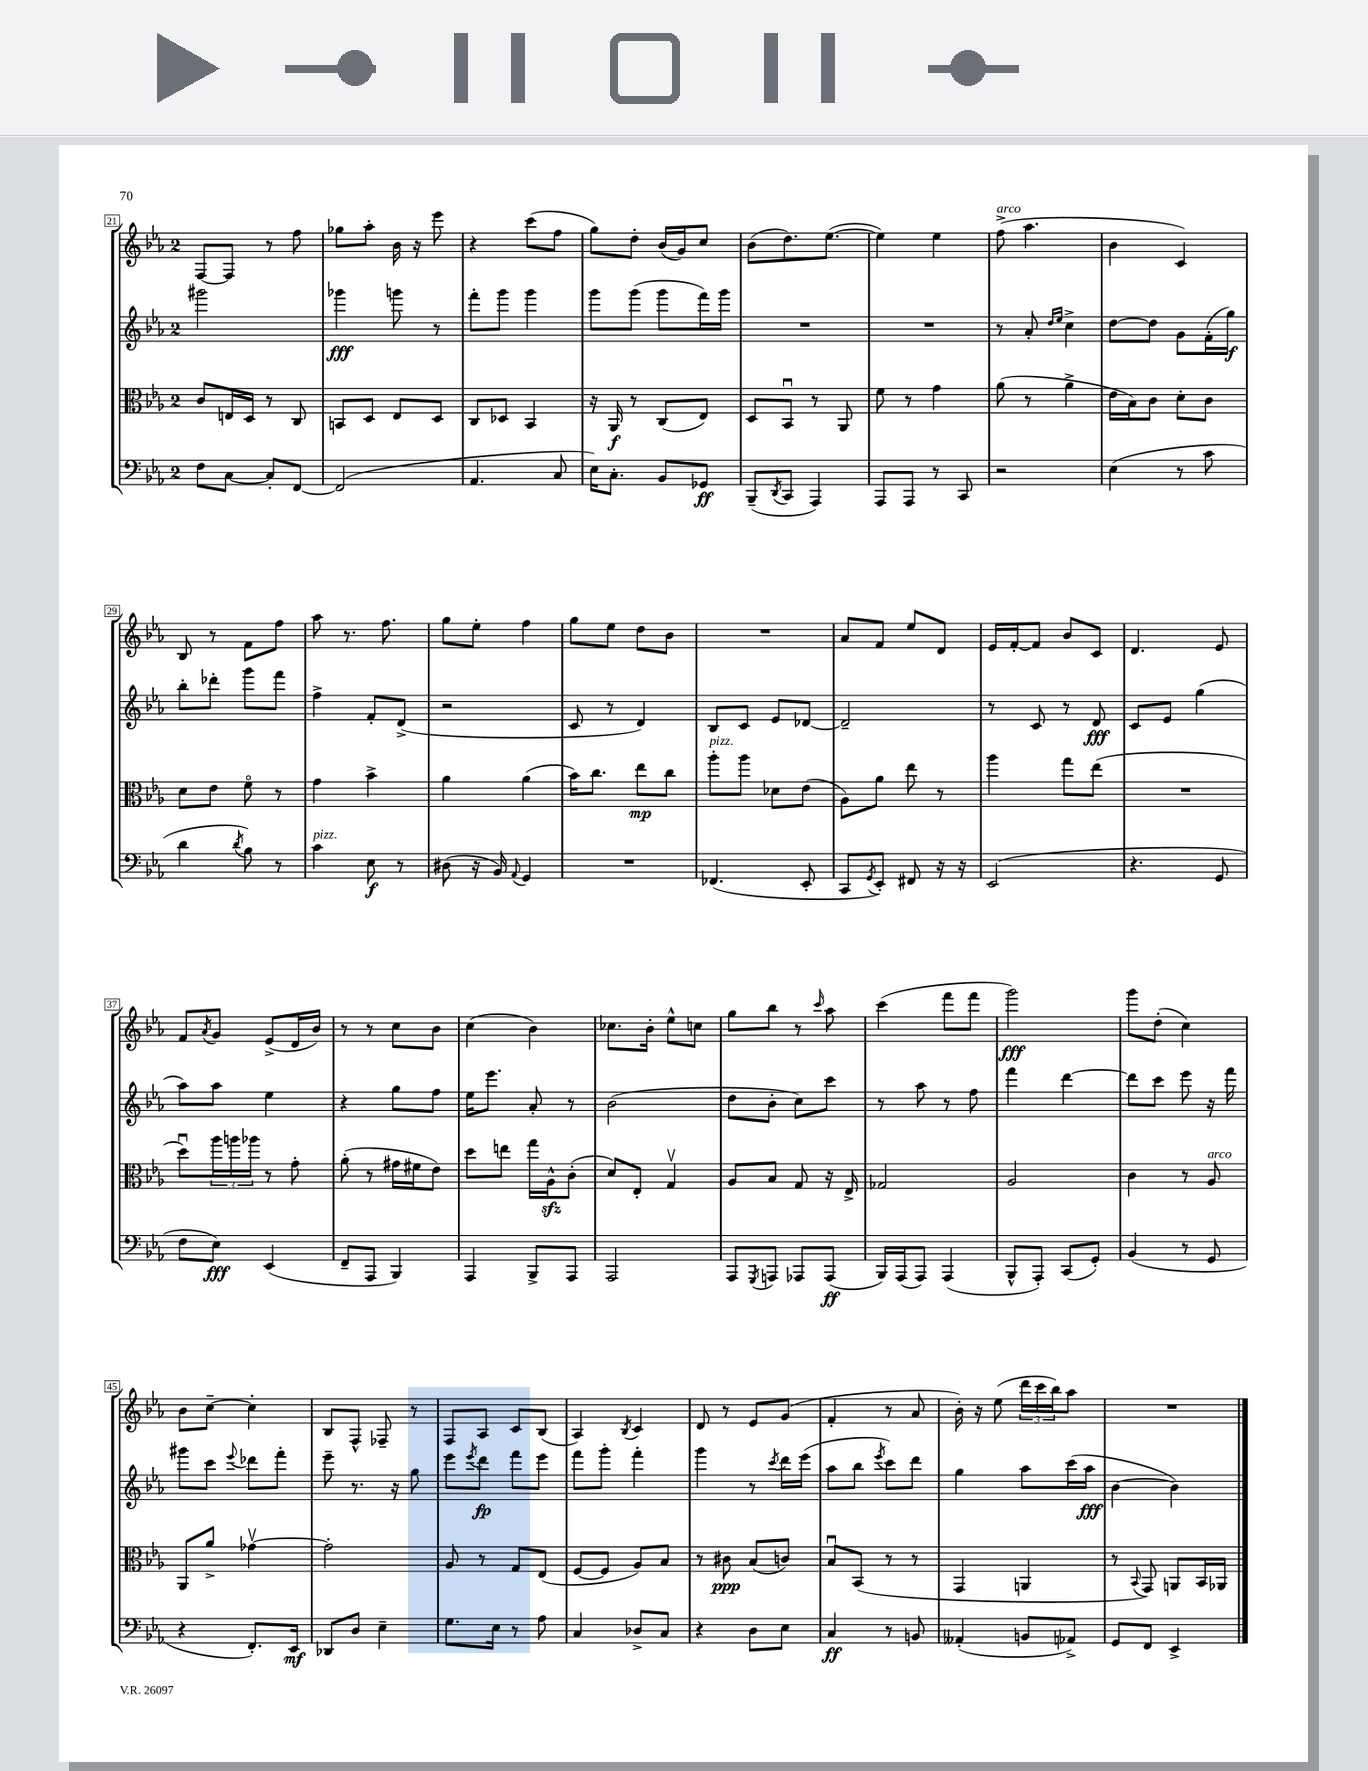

**kern	**dynam	**kern	**dynam	**kern	**dynam	**kern	**dynam
*part4	*part4	*part3	*part3	*part2	*part2	*part1	*part1
*staff4	*staff4	*staff3	*staff3	*staff2	*staff2	*staff1	*staff1
*clefF4	*	*clefC3	*	*clefG2	*	*clefG2	*
*k[b-e-a-]	*	*k[b-e-a-]	*	*k[b-e-a-]	*	*k[b-e-a-]	*
*M2/4	*	*M2/4	*	*M2/4	*	*M2/4	*
=21	=21	=21	=21	=21	=21	=21	=21
8F\L	.	8c/L	.	2ggg#X\	.	[8F/L	.
[8C\J	.	16En/L	.	.	.	8F/J]	.
.	.	16D/JJ	.	.	.	.	.
8C'/L]	.	8r	.	.	.	8r	.
[8FF/J	.	8C/	.	.	.	8ff\	.
=22	=22	=22	=22	=22	=22	=22	=22
(2FF/]	.	8BBn/L	.	4ggg-X\	fff	8gg-X\L	.
.	.	8D/J	.	.	.	8aa-'\J	.
.	.	8E-/L	.	8gggn\	.	16b-\	.
.	.	.	.	.	.	16r	.
.	.	8D/J	.	8r	.	8eee-\	.
=23	=23	=23	=23	=23	=23	=23	=23
4.AA-/	.	8C/L	.	8fff'\L	.	4r	.
.	.	8D-X/J	.	8ggg\J	.	.	.
.	.	4BB-/	.	4ggg\	.	(8ccc\L	.
8C/	.	.	.	.	.	8ff\J	.
=24	=24	=24	=24	=24	=24	=24	=24
16E-\KL)	.	16r	.	8ggg\L	.	8gg\L)	.
8.C'\J	.	16AA-/	f	.	.	.	.
.	.	8r	.	(8ggg\J	.	8dd'\J	.
8BB-/L	.	(8C/L	.	8ggg\L	.	(16b-/LL	.
.	.	.	.	.	.	16g/J)	.
8GG-X/J	ff	8E-/J)	.	16fff\L)	.	8cc/J	.
.	.	.	.	16ggg\JJ	.	.	.
=25	=25	=25	=25	=25	=25	=25	=25
(8BBB-~/L	.	8D/L	.	2r	.	(8b-\L	.
8qDD/	.	.	.	.	.	.	.
8CC/J	.	8BB-u/J	.	.	.	8.dd\)	.
4AAA-/)	.	8r	.	.	.	.	.
.	.	.	.	.	.	([8.ee-\J	.
.	.	8AA-/	.	.	.	.	.
=26	=26	=26	=26	=26	=26	=26	=26
8AAA-/L	.	8f\	.	2r	.	4ee-\])	.
8AAA-/J	.	8r	.	.	.	.	.
8r	.	4g\	.	.	.	4ee-\	.
8CC/	.	.	.	.	.	.	.
=27	=27	=27	=27	=27	=27	=27	=27
!	!	!	!	!	!	!LO:TX:a:i:t=arco	!
2r	.	(8a-\	.	8r	.	(8ff^\	.
.	.	8r	.	8a-'/	.	4.aa-\	.
.	.	.	.	16qqdd/LL	.	.	.
.	.	.	.	16qqee-/JJ	.	.	.
.	.	4a-^\	.	4cc^\	.	.	.
=28	=28	=28	=28	=28	=28	=28	=28
(4E-\	.	16e-\LL	.	[8dd\L	.	4b-\	.
.	.	16B-\J)	.	.	.	.	.
.	.	8c\J	.	8dd\J]	.	.	.
8r	.	8d'\L	.	8g\L	.	4c/)	.
8c\	.	8c\J	.	(16f'\L	.	.	.
.	.	.	.	16gg\JJ)	f	.	.
!!LO:LB:g=z
=29	=29	=29	=29	=29	=29	=29	=29
4d\	.	8d\L	.	8bb-'\L	.	8B-/	.
.	.	8e-\J	.	8ddd-X'\J	.	8r	.
8qd/	.	.	.	.	.	.	.
8B-\)	.	8f\	.	8ggg\L	.	8f\L	.
8r	.	8r	.	8fff\J	.	8ff\J	.
=30	=30	=30	=30	=30	=30	=30	=30
!LO:TX:a:i:t=pizz.	!	!	!	!	!	!	!
4c\	.	4g\	.	4ff^\	.	8aa-\	.
.	.	.	.	.	.	8.r	.
8E-\	f	4b-^\	.	8f'/L	.	.	.
.	.	.	.	.	.	8.ff\	.
8r	.	.	.	(8d^/J	.	.	.
=31	=31	=31	=31	=31	=31	=31	=31
(8D#X\	.	4a-\	.	2r	.	8gg\L	.
16r	.	.	.	.	.	8ee-'\J	.
16BB-/)	.	.	.	.	.	.	.
8qqAA-/	.	.	.	.	.	.	.
4GG/	.	(4a-\	.	.	.	4ff\	.
=32	=32	=32	=32	=32	=32	=32	=32
2r	.	16b-\KL)	.	8c/	.	8gg\L	.
.	.	8.cc\J	.	.	.	.	.
.	.	.	.	8r	.	8ee-\J	.
.	.	8ee-\L	mp	4d/)	.	8dd\L	.
.	.	8cc\J	.	.	.	8b-\J	.
=33	=33	=33	=33	=33	=33	=33	=33
!	!	!LO:TX:a:i:t=pizz.	!	!	!	!	!
(4.FF-X/	.	8aa-'\L	.	8B-/L	.	2r	.
.	.	8aa-\J	.	8c/J	.	.	.
.	.	8d-X\L	.	8e-/L	.	.	.
8EE-'/	.	(8e-\J	.	[8d-X/J	.	.	.
=34	=34	=34	=34	=34	=34	=34	=34
8CC/L	.	8A-\L)	.	2d-~/]	.	8a-/L	.
8qGG/	.	.	.	.	.	.	.
8EE-'/J)	.	8a-\J	.	.	.	8f/J	.
8FF#X/	.	8ee-\	.	.	.	8ee-/L	.
16r	.	8r	.	.	.	8d/J	.
16r	.	.	.	.	.	.	.
=35	=35	=35	=35	=35	=35	=35	=35
(2EE-/	.	4aa-\	.	8r	.	16e-/LL	.
.	.	.	.	.	.	[16f'/J	.
.	.	.	.	8c/	.	8f/J]	.
.	.	8gg\L	.	8r	.	8b-/L	.
.	.	(8ee-\J	.	8d/	fff	8c/J	.
=36	=36	=36	=36	=36	=36	=36	=36
4.r	.	2r	.	8c/L	.	4.d/	.
.	.	.	.	8e-/J	.	.	.
.	.	.	.	(4gg\	.	.	.
8GG/	.	.	.	.	.	8e-/	.
!!LO:LB:g=z
=37	=37	=37	=37	=37	=37	=37	=37
8F\L	.	8ddu\L)	.	8aa-\L)	.	8f/L	.
.	.	.	.	.	.	8qa-/	.
8E-\J)	fff	24aa-\L	.	8aa-\J	.	8g/J	.
.	.	24aan\	.	.	.	.	.
.	.	24aa-X\JJ	.	.	.	.	.
(4EE-/	.	8r	.	4ee-\	.	(8e-^/L	.
.	.	8g'\	.	.	.	16d/L	.
.	.	.	.	.	.	16b-/JJ)	.
=38	=38	=38	=38	=38	=38	=38	=38
8FF~/L	.	(8a-'\	.	4r	.	8r	.
8AAA-/J	.	8r	.	.	.	8r	.
4BBB-/)	.	16g#X\LL	.	8gg\L	.	8cc\L	.
.	.	16f#X\J	.	.	.	.	.
.	.	8e-\J)	.	8ff\J	.	8b-\J	.
=39	=39	=39	=39	=39	=39	=39	=39
4AAA-/	.	8dd\L	.	16ee-\KL	.	(4cc\	.
.	.	.	.	8.eee-\J	.	.	.
.	.	8een\J	.	.	.	.	.
8BBB-^/L	.	16gg\LL	.	8a-'/	.	4b-\)	.
.	.	16A-zz^^\J	.	.	.	.	.
8AAA-/J	.	(8c'\J	.	8r	.	.	.
=40	=40	=40	=40	=40	=40	=40	=40
2AAA-/	.	8d/L)	.	(2b-\	.	8.cc-X\L	.
.	.	8E-'/J	.	.	.	.	.
.	.	.	.	.	.	16b-'\Jk	.
.	.	4Gv/	.	.	.	8ee-^^\L	.
.	.	.	.	.	.	8ccn\J	.
=41	=41	=41	=41	=41	=41	=41	=41
8AAA-/L	.	8A-/L	.	8dd\L	.	8gg\L	.
8qGGG/	.	.	.	.	.	.	.
8AAAn/J	.	8B-/J	.	8b-'\J	.	8bb-\J	.
8AAA-X/L	.	8G/	.	8cc\L)	.	8r	.
.	.	.	.	.	.	16qqccc/	.
(8AAA-/J	ff	16r	.	8ccc\J	.	8aa-\	.
.	.	16E-^/	.	.	.	.	.
=42	=42	=42	=42	=42	=42	=42	=42
16BBB-/LL)	.	2G-X/	.	8r	.	(4ccc\	.
(16AAA-/J	.	.	.	.	.	.	.
8AAA-/J)	.	.	.	8aa-\	.	.	.
(4AAA-/	.	.	.	8r	.	8fff\L	.
.	.	.	.	8ff\	.	8fff\J	.
=43	=43	=43	=43	=43	=43	=43	=43
8BBB-^^/L	.	2A-/	.	4fff\	.	2ggg\)	fff
8AAA-'/J)	.	.	.	.	.	.	.
(8CC/L	.	.	.	[4ddd\	.	.	.
8GG'/J)	.	.	.	.	.	.	.
=44	=44	=44	=44	=44	=44	=44	=44
(4BB-/	.	4c\	.	8ddd\L]	.	8ggg\L	.
.	.	.	.	8ccc\J	.	(8dd'\J	.
8r	.	8r	.	8eee-\	.	4cc\)	.
!	!	!LO:TX:a:i:t=arco	!	!	!	!	!
8GG/	.	8A-/	.	16r	.	.	.
.	.	.	.	16fff\	.	.	.
!!LO:LB:g=z
=45	=45	=45	=45	=45	=45	=45	=45
4r	.	8AA-/L	.	8ggg#X\L	.	8b-\L	.
.	.	8a-^/J	.	8ccc\J	.	[8cc~\J	.
.	.	.	.	8qqeee-/	.	.	.
8.FF'/L)	.	[4g-Xv\	.	8ddd-X\L	.	4cc'\]	.
.	.	.	.	8fff'\J	.	.	.
16EE-/Jk	mf	.	.	.	.	.	.
=46	=46	=46	=46	=46	=46	=46	=46
8DD-X/L	.	2g-'\]	.	8eee-~\	.	8B-/L	.
8D/J	.	.	.	8.r	.	8F^^/J	.
4E-~\	.	.	.	.	.	8F-X~/	.
.	.	.	.	16r	.	.	.
.	.	.	.	8gg\	.	8r	.
=47	=47	=47	=47	=47	=47	=47	=47
8.G\L	.	8A-/	.	8eee-\L	.	8F/L	.
.	.	.	.	8qeee-/	.	.	.
.	.	8r	.	8ddd\J	fp	8A-/J	.
16E-\Jk	.	.	.	.	.	.	.
8r	.	8G/L	.	8fff\L	.	8c/L	.
8A-\	.	(8E-/J	.	8eee-\J	.	(8B-/J	.
=48	=48	=48	=48	=48	=48	=48	=48
4C/	.	[8F/L	.	8fff\L	.	4A-/)	.
.	.	8F/J]	.	8ggg'\J	.	.	.
.	.	.	.	.	.	8qB-/	.
8D-X^/L	.	8A-/L)	.	4fff'\	.	4c/	.
8C/J	.	8B-/J	.	.	.	.	.
=49	=49	=49	=49	=49	=49	=49	=49
4r	.	8r	.	4ggg\	.	8d/	.
.	.	8c#X\	ppp	.	.	8r	.
8D\L	.	(8B-/L	.	8r	.	8e-/L	.
.	.	.	.	8qccc/	.	.	.
8E-\J	.	8cn/J)	.	16ddd\LL	.	(8g/J	.
.	.	.	.	(16eee-\JJ	.	.	.
=50	=50	=50	=50	=50	=50	=50	=50
4C/	ff	8B-u/L	.	8aa-\L	.	4f'/	.
.	.	(8BB-/J	.	8bb-\J	.	.	.
.	.	.	.	8qeee-/	.	.	.
8r	.	8r	.	8ccc\L)	.	8r	.
8BBn/	.	8r	.	8ddd\J	.	8a-/	.
=51	=51	=51	=51	=51	=51	=51	=51
(4AA--X'/	.	4GG/	.	4gg\	.	16b-'\)	.
.	.	.	.	.	.	16r	.
.	.	.	.	.	.	(8ee-\	.
8BBn/L	.	4AAn/	.	8aa-\L	.	24ddd\LL	.
.	.	.	.	.	.	24ccc\	.
.	.	.	.	.	.	24bb-\J)	.
8AA-X^/J)	.	.	.	(16ccc\L	.	8aa-\J	.
.	.	.	.	16aa-\JJ	fff	.	.
=52	=52	=52	=52	=52	=52	=52	=52
8GG/L	.	8r	.	[4b-\	.	2r	.
.	.	8qqBB-/	.	.	.	.	.
8FF/J	.	8GG/)	.	.	.	.	.
4EE-^/	.	8AAn/L	.	4b-\])	.	.	.
.	.	16BB-/L	.	.	.	.	.
.	.	16AA-X/JJ	.	.	.	.	.
==	==	==	==	==	==	==	==
*-	*-	*-	*-	*-	*-	*-	*-
